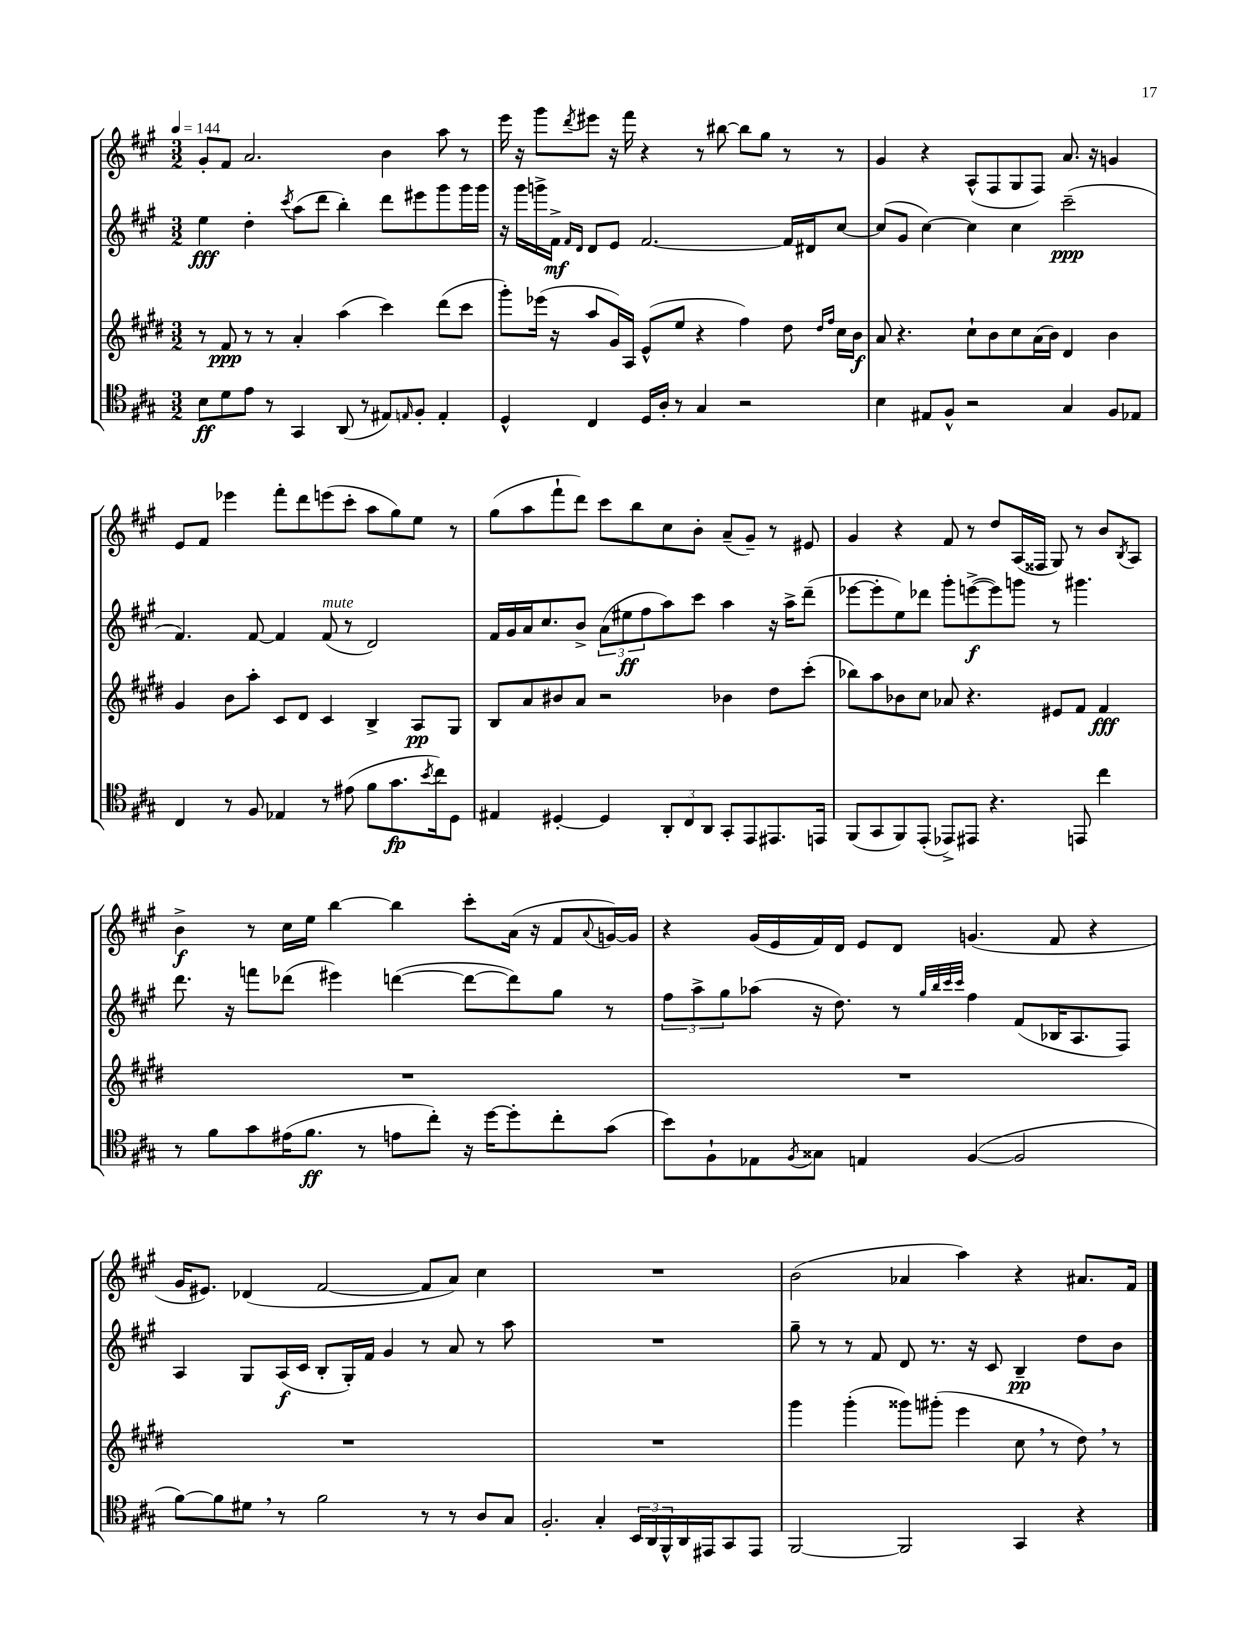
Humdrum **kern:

**kern	**kern	**kern	**kern
*staff4	*staff3	*staff2	*staff1
*clefC4	*clefG2	*clefG2	*clefG2
*k[f#c#g#]	*k[f#c#g#d#]	*k[f#c#g#]	*k[f#c#g#]
*M3/2	*M3/2	*M3/2	*M3/2
*MM144	*MM144	*MM144	*MM144
8B\L	8r	4ee\	8g#'/L
8d\	8f#/	.	8f#/J
8e\J	8r	4dd'\	2.a/
8r	8r	.	.
.	.	8qccc#/	.
4GG#/	4a'/	(8aa\L	.
.	.	8ddd\J	.
(8AA/	(4aa\	4bb'\)	.
8r	.	.	.
8E#/L)	4ccc#\)	8ddd\L	4b\
16qqE/	.	.	.
8F#'/J	.	8eee#\	.
4E'/	(8ddd#\L	8ggg#\	8aa\
.	8ccc#\J	16ggg#\L	8r
.	.	16ggg#\JJ	.
=	=	=	=
4D^^/	8ggg#'\L)	16r	16eee\
.	.	16ggg#\LL	16r
.	(16eee-\Jk	16ggg^\	8ggg#\L
.	16r	16f#^\JJ	.
.	.	16qqf#/LL	.
.	.	16qqd/JJ	8qddd/
4C#/	8aa/L	8d/L	8eee#\J
.	16g#/L)	8e/J	16r
.	16A/JJ	.	16fff#\
16D/LL	(8e^^/L	[2.f#/	4r
16A'/JJ	.	.	.
8r	8ee/J	.	.
4G#/	4r	.	8r
.	.	.	[8bb#\
2r	4ff#\)	.	8bb#\]L
.	.	.	8gg#\J
.	8dd#\	16f#/]LL	8r
.	.	16d#/J	.
.	16qqdd#/LL	.	.
.	16qqff#/JJ	.	.
.	16cc#\LL	[8cc#/J	8r
.	16b\JJ	.	.
=	=	=	=
4B\	8a/	(8cc#/]L	4g#/
.	4.r	8g#/J	.
8E#/L	.	[4cc#\)	4r
8F#^^/J	.	.	.
2r	8cc#`\L	4cc#\]	(8A^^/L
.	8b\	.	8F#/
.	8cc#\	4cc#\	8G#/
.	(16a\L	.	8F#/J)
.	16b\JJ)	.	.
4G#/	4d#/	(2ccc#~\	8.a/
.	.	.	16r
8F#/L	4b\	.	4g/
8E-/J	.	.	.
=	=	=	=
4C#/	4g#/	4.f#/)	8e/L
.	.	.	8f#/J
8r	8b\L	.	4eee-\
8F#/	8aa'\J	[8f#/	.
4E-/	8c#/L	4f#/]	8fff#'\L
.	8d#/J	.	8ddd\
8r	4c#/	(8f#/	(8eee\
(8e#\	.	8r	8ccc#'\J
8f#\L	4B^/	2d/)	8aa\L
8.g#\	.	.	8gg#\)
.	8A/L	.	8ee\J
8qb/	.	.	.
16cc#\k)	.	.	.
8D\J	8G#/J	.	8r
=	=	=	=
4E#/	8B/L	16f#/LL	(8gg#\L
.	.	16g#/	.
.	8a/	16a/J	8aa\
.	.	8.cc#/	.
[4D#'/	8b#/	.	8fff#`\
.	8a/J	8b^/J	8ddd\J)
4D#/]	2r	(12a\L	8ccc#\L
.	.	12ee#\	.
.	.	.	8bb\
.	.	12ff#\	.
12AA'/L	.	8aa\)	8cc#\
12C#/	.	.	.
.	.	8ccc#\J	8b'\J
12AA/J	.	.	.
8GG#'/L	4b-\	4aa\	(8a~/L
8EE/	.	.	8g#~/J)
8.EE#/	8dd#\L	16r	8r
.	.	16aa^\LK	.
.	(8ccc#'\J	(8ddd~\J	8e#/
16EE/Jk	.	.	.
=	=	=	=
(8FF#/L	8bb-\L)	[8eee-\L	4g#/
8GG#/	8aa\	8eee-'\]	.
8FF#/)	8b-\	8ee\)	4r
(8EE'/J	8cc#\J	8ddd-\J	.
8EE-^/L)	8a-/	8ggg#'\L	8f#/
8EE#/J	4.r	([8eee^\	8r
4.r	.	8eee\])	8dd/L
.	.	8ggg\J	(16A/L
.	.	.	16F##/JJ
.	8e#/L	8r	8G#/)
8EE/	8f#/J	4.ggg#\	8r
4cc#\	4f#/	.	8b/L
.	.	.	8qB/
.	.	.	8A/J
=	=	=	=
8r	1.r	8.ddd\	4b^\
8f#\L	.	.	.
.	.	16r	.
8g#\	.	8fff\L	8r
(16e#\K	.	(8ddd-\J	16cc#\LL
8.f#\J	.	.	16ee\JJ
.	.	4eee#\)	[4bb\
8r	.	.	.
8e\L	.	([4ddd\	4bb\]
8cc#'\J)	.	.	.
16r	.	8ddd\_L	8ccc#'\L
[16dd\LK	.	.	.
8dd'\]	.	8ddd\])	(16a\Jk
.	.	.	16r
8cc#'\	.	8gg#\J	8f#/L
.	.	.	8qqa/
(8g#\J	.	8r	[16g/L)
.	.	.	16g/]JJ
=	=	=	=
8b\L)	1.r	12ff#\L	4r
.	.	12aa^\	.
8F#`\	.	.	.
.	.	12gg#\	.
8E-\	.	(8aa-\J	(16g#/LL
.	.	.	16e/
8qF#/	.	.	.
8G##\J	.	16r	16f#/)
.	.	8.dd\)	16d/JJ
4E/	.	.	8e/L
.	.	8r	8d/J
.	.	32qqgg#/LLL	.
.	.	32qqbb/	.
.	.	32qqccc#/	.
.	.	32qqccc#/JJJ	.
([4F#/	.	4ff#\	(4.g/
2F#/]	.	(8f#/L	.
.	.	16B-/K	8f#/
.	.	8.A/	.
.	.	.	4r
.	.	8F#/J)	.
=	=	=	=
[8f#\L)	1.r	4A/	16g#/LK
.	.	.	8.e#/J)
8f#\]	.	.	.
8d#\J	.	8G#/L	(4d-/
8r	.	(16A/L	.
.	.	16c#/JJ	.
2f#\	.	8B'/L	[2f#/
.	.	16G#'/L)	.
.	.	16f#/JJ	.
.	.	4g#/	.
8r	.	8r	8f#/]L
8r	.	8a/	8a/J)
8A/L	.	8r	4cc#\
8G#/J	.	8aa\	.
=	=	=	=
2.F#'/	1.r	1.r	1.r
4G#'/	.	.	.
24BB/LL	.	.	.
24AA/	.	.	.
24FF#^^/	.	.	.
16AA/	.	.	.
16EE#/J	.	.	.
8GG#/	.	.	.
8EE#/J	.	.	.
=	=	=	=
[2FF#/	4ggg#\	8gg#~\	(2b\
.	.	8r	.
.	(4ggg#'\	8r	.
.	.	8f#/	.
2FF#/]	8ggg##\L)	8d/	4a-/
.	(8ggg#'\J	8.r	.
.	4eee\	.	4aa\)
.	.	16r	.
.	.	8c#/	.
4GG#/	8cc#\	4B~/	4r
.	8r	.	.
4r	8dd#\)	8dd\L	8.a#/L
.	8r	8b\J	.
.	.	.	16f#/Jk
==	==	==	==
*-	*-	*-	*-
